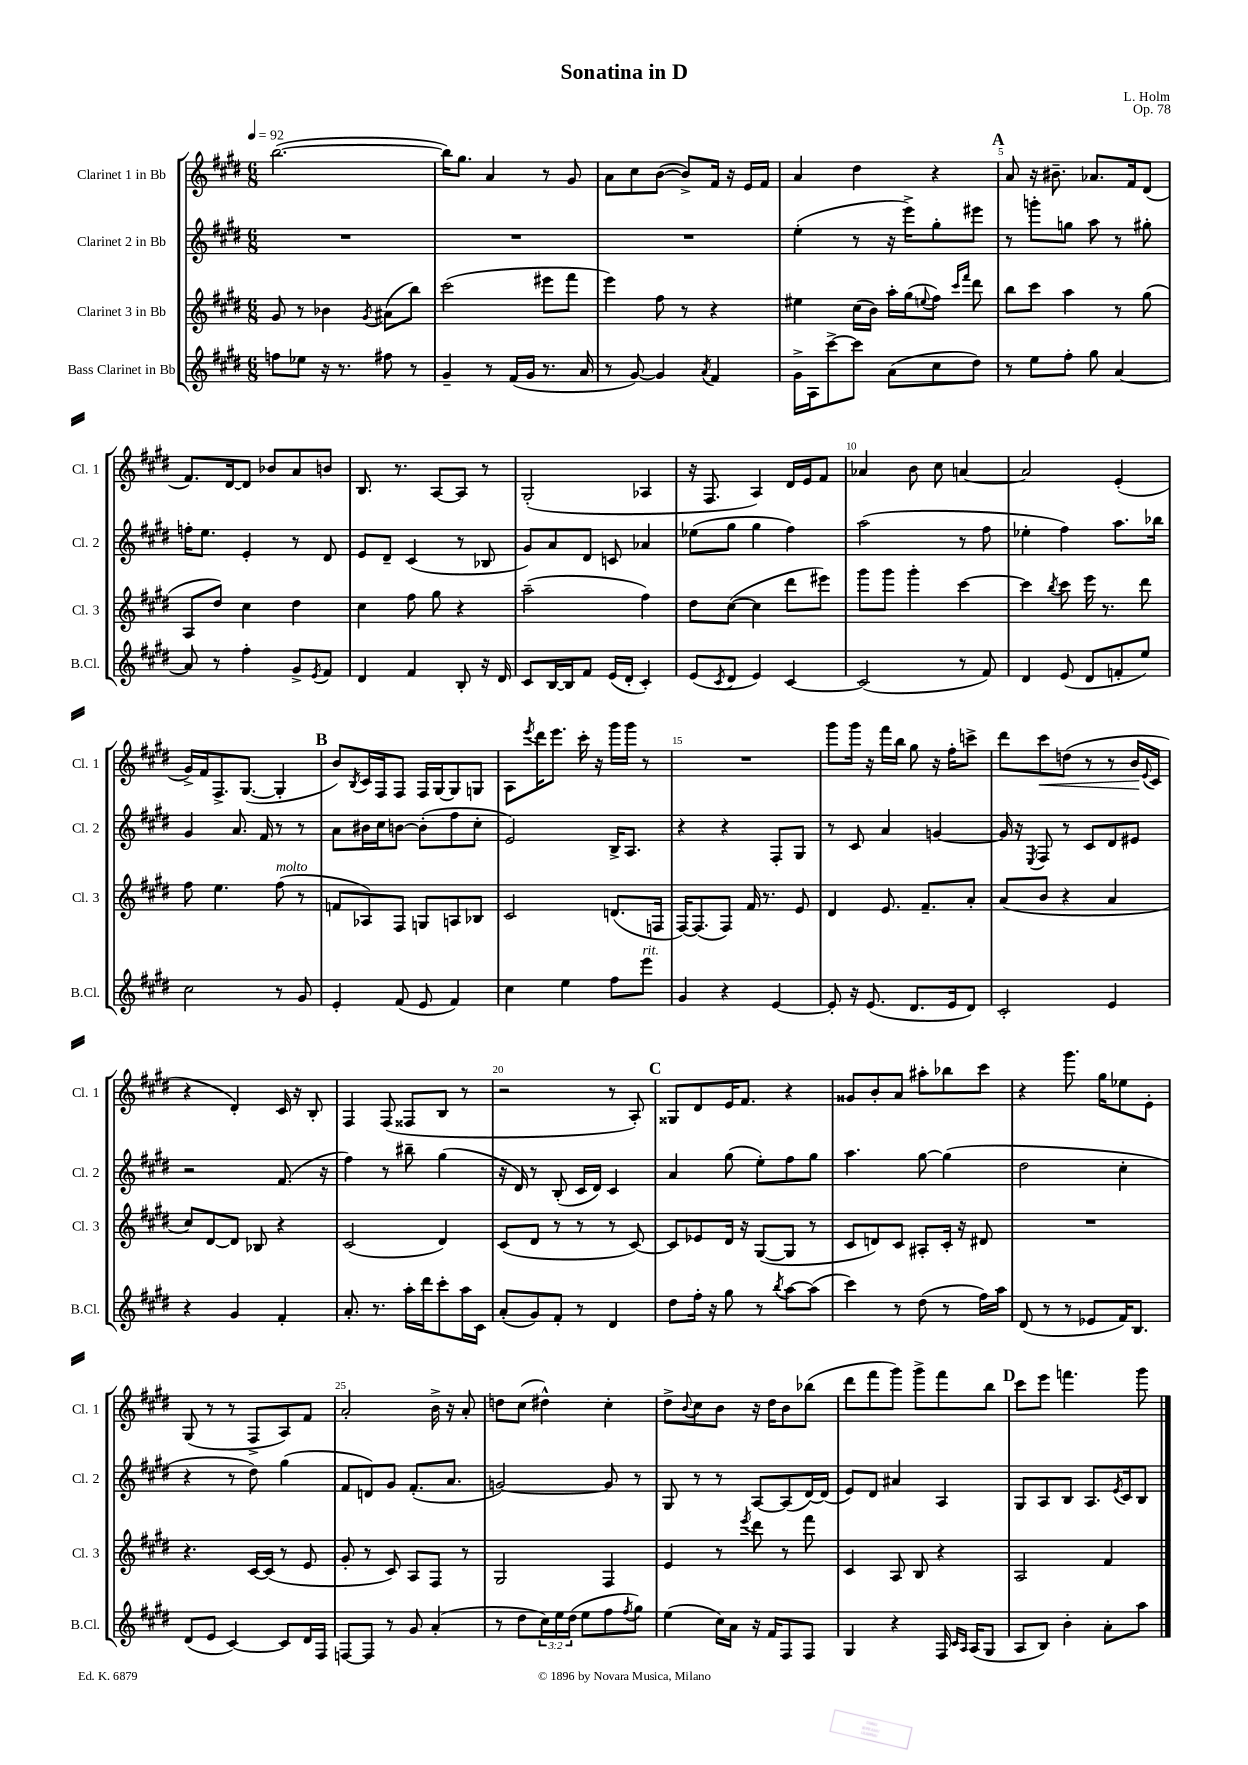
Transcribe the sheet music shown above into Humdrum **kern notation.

**kern	**kern	**kern	**kern
*staff4	*staff3	*staff2	*staff1
*clefG2	*clefG2	*clefG2	*clefG2
*k[f#c#g#d#]	*k[f#c#g#d#]	*k[f#c#g#d#]	*k[f#c#g#d#]
*M6/8	*M6/8	*M6/8	*M6/8
*MM92	*MM92	*MM92	*MM92
8ff	8g#	2.r	([2.bb
8ee-	8r	.	.
16r	4b-	.	.
8.r	.	.	.
.	8qg#	.	.
8ff#	(8a#	.	.
8r	8bb)	.	.
=	=	=	=
4g#~	(2ccc#	2.r	16bb])
.	.	.	8.gg#
8r	.	.	4a
(16f#	.	.	.
16g#	.	.	.
8.r	8eee#	.	8r
.	8fff#	.	8g#
16a	.	.	.
=	=	=	=
8r	4eee)	2.r	8a
[8g#)	.	.	8cc#
4g#]	8ff#	.	([8b
.	8r	.	8b^])
8qa	.	.	.
4f#	4r	.	16f#
.	.	.	16r
.	.	.	16e
.	.	.	16f#
=	=	=	=
16g#^	4ee#	(4ee'	4a
16A	.	.	.
[8ccc#^	.	.	.
8ccc#]	(16cc#	8r	4dd#
.	16b)	.	.
(8a	16aa'	16r	.
.	(16gg#	16eee^)	.
.	8qqee	.	.
8cc#	8ff#)	8gg#'	4r
.	16qqccc#	.	.
.	16qqfff#	.	.
8dd#)	8ddd#	8eee#	.
=	=	=	=
8r	8bb	8r	8a
8ee	8ccc#	8ggg'	16r
.	.	.	8.b#~
8ff#'	4aa	8gg	.
8gg#	.	8aa	8.a-
[4a	8r	8r	.
.	.	.	16f#
.	(8gg#	8gg#'	(8d#
=	=	=	=
8a]	8A	16ff'	8.f#)
.	.	8.ee	.
8r	8dd#)	.	.
.	.	.	[16d#
4ff#'	4cc#	4e'	8d#]
.	.	.	8b-
8g#^	4dd#	8r	8a
8qe	.	.	.
8f#	.	8d#	8b
=	=	=	=
4d#	4cc#	8e	8.B
.	.	8d#~	.
.	.	.	8.r
4f#	8ff#	(4c#	.
.	8gg#	.	[8A
8B'	4r	8r	8A]
16r	.	8B-	8r
16d#	.	.	.
=	=	=	=
8c#	(2aa~	8g#)	(2G#'
[16B	.	8a	.
16B]	.	.	.
8f#	.	8d#	.
(16e	.	8c	.
16d#'	.	.	.
4c#')	4ff#)	4a-	4A-
=	=	=	=
(8e	8dd#	(8ee-	16r
.	.	.	8.F#
8qc#	.	.	.
8d#	([8cc#	8gg#	.
4e)	4cc#]	4gg#	4A)
[4c#	8ddd#	4ff#)	16d#
.	.	.	16e
.	8eee#)	.	8f#
=	=	=	=
(2c#]	8ggg#	(2aa	4a-
.	8ggg#	.	.
.	4ggg#'	.	8b
.	.	.	8cc#
8r	[4ccc#	8r	[4a
8f#)	.	8ff#	.
=	=	=	=
4d#	4ccc#]	4ee-'	2a]
.	8qbb	.	.
(8e	8ccc#	4ff#)	.
8d#	16eee	.	.
.	8.r	.	.
8f'	.	8.aa	(4e'
8ee)	8ddd#	.	.
.	.	16bb-	.
=	=	=	=
2cc#	8ff#	4g#	16g#^)
.	.	.	16f#
.	4.ee	.	8.F#^
.	.	8.a	.
.	.	.	([8.G#
.	.	16f#	.
8r	(8ff#	8r	4G#']
8g#	8r	8r	.
=	=	=	=
4e'	8f	8a	8b)
.	.	.	8qB
.	8A-)	16b#	16c#
.	.	16cc#	16F#
(8f#	8F#	[8b	8F#
8e	8G	(8b']	16F#
.	.	.	[16G#
4f#)	8A	8ff#	8G#]
.	8B-	8cc#'	8G
=	=	=	=
4cc#	2c#	2e)	8A
.	.	.	8qeee
.	.	.	16ddd#
.	.	.	8.eee
4ee	.	.	.
.	.	.	16ccc#'
.	.	.	16r
8ff#	(8.d	16B^	16ggg#
.	.	8.A	16ggg#
8eee	.	.	8r
.	16F	.	.
=	=	=	=
4g#	[16F#)	4r	2.r
.	(8.F#]	.	.
4r	8F#)	4r	.
.	16f#	.	.
.	8.r	.	.
[4e	.	8F#'	.
.	8e	8G#	.
=	=	=	=
8e']	4d#	8r	8ggg#
16r	.	8c#	16ggg#
(8.e	.	.	16r
.	8.e	4a	16fff#
.	.	.	16bb
8.d#	.	.	8gg#
.	8.f#~	.	.
.	.	[4g	16r
16e	.	.	16ff#'
8d#)	8a'	.	8ccc^
=	=	=	=
2c#'	(8a	16g]	8ddd#
.	.	16r	.
.	.	8qE	.
.	8b	8F#	8ccc#
.	4r	8r	(8dd
.	.	8c#	8r
4e	4a	8d#	8r
.	.	8e#	16b
.	.	.	8qqe
.	.	.	16c#
=	=	=	=
4r	8cc#)	2r	4r
.	[8d#	.	.
4g#	8d#]	.	4d#')
.	8B-	.	.
4f#'	4r	(8.f#	16c#
.	.	.	16r
.	.	.	8B'
.	.	16r	.
=	=	=	=
8.a'	(2c#	4ff#)	4F#
8.r	.	.	.
.	.	8r	(8F#
16aa'	.	8bb#~	8F##
16ddd#	.	.	.
8ccc#'	4d#)	(4gg#	8B
16aa	.	.	8r
16c#	.	.	.
=	=	=	=
(8a'	(8c#	16r	2r
.	.	16d#)	.
8g#)	8d#	8r	.
8f#'	8r	(8B'	.
8r	8r	16c#	.
.	.	16d#)	.
4d#	8r	4c#	8r
.	[8c#)	.	8A')
=	=	=	=
8dd#	8c#]	4a	8G##
16ff#'	8e-	.	8d#
16r	.	.	.
8gg#	16d#	(8gg#	16e
.	16r	.	8.f#
8r	([8G#	8ee')	.
8qbb	.	.	.
[8aa	8G#]	8ff#	4r
(8aa]	8r	8gg#	.
=	=	=	=
4ccc#)	8c#	4.aa	8g##
.	8d)	.	8b'
8r	8c#	.	8a
(8dd#	8A#'	[8gg#	8aa#'
8r	16c#'	(4gg#]	8bb-
.	16r	.	.
16ff#)	8d#	.	8ccc#
16aa	.	.	.
=	=	=	=
(8d#	2.r	2dd#	4r
8r	.	.	.
8r	.	.	8.ggg#
8e-	.	.	.
.	.	.	16gg#
16f#)	.	4cc#'	8ee-
8.B	.	.	.
.	.	.	8e'
=	=	=	=
(8d#	4.r	4r	(8G#
8e	.	.	8r
[4c#)	.	8r	8r
.	[16c#	8dd#)	8F#^
.	(16c#]	.	.
8c#]	8r	(4gg#	8A)
16d#	8e	.	8f#
16F#	.	.	.
=	=	=	=
[8F	8g#'	8f#	2a'
8F]	8r	8d)	.
8r	8c#)	8g#	.
8g#	8A	(8.f#'	.
(4a'	8F#	.	16b^
.	.	8.a	16r
.	8r	.	8a'
=	=	=	=
8r	2G#	[2g)	8dd
8dd#	.	.	(8cc#
24cc#)	.	.	4dd#^^)
24ee	.	.	.
(24dd#	.	.	.
8ee	.	.	.
8ff#	4F#	8g]	4cc#'
8qff#	.	.	.
8gg#)	.	8r	.
=	=	=	=
(4ee	4e	8G#	8dd#^
.	.	.	8qqb
.	.	8r	8cc#
16cc#)	8r	8r	8b
16a	.	.	.
.	8qeee	.	.
16r	8ddd#	[8A	16r
16f#	.	.	16dd#
8F#	8r	(8A]	8b
8F#	8fff#	[16d#)	(8bb-
.	.	(16d#]	.
=	=	=	=
4G#	4c#	8e)	8ddd#
.	.	8d#	8fff#
4r	8A	4a#	8ggg#)
.	8B	.	8ggg#^
16F#	4r	4A	8fff#
16qqc#	.	.	.
16qqA	.	.	.
(16A	.	.	.
8G#	.	.	8bb
=	=	=	=
8A	2A	8G#	8ccc#
8B)	.	8A	8eee
4b'	.	8B	4.fff
.	.	8.A	.
8a'	4f#	.	.
.	.	8qe	.
.	.	16c#	.
8aa	.	8B	8ggg#
==	==	==	==
*-	*-	*-	*-
